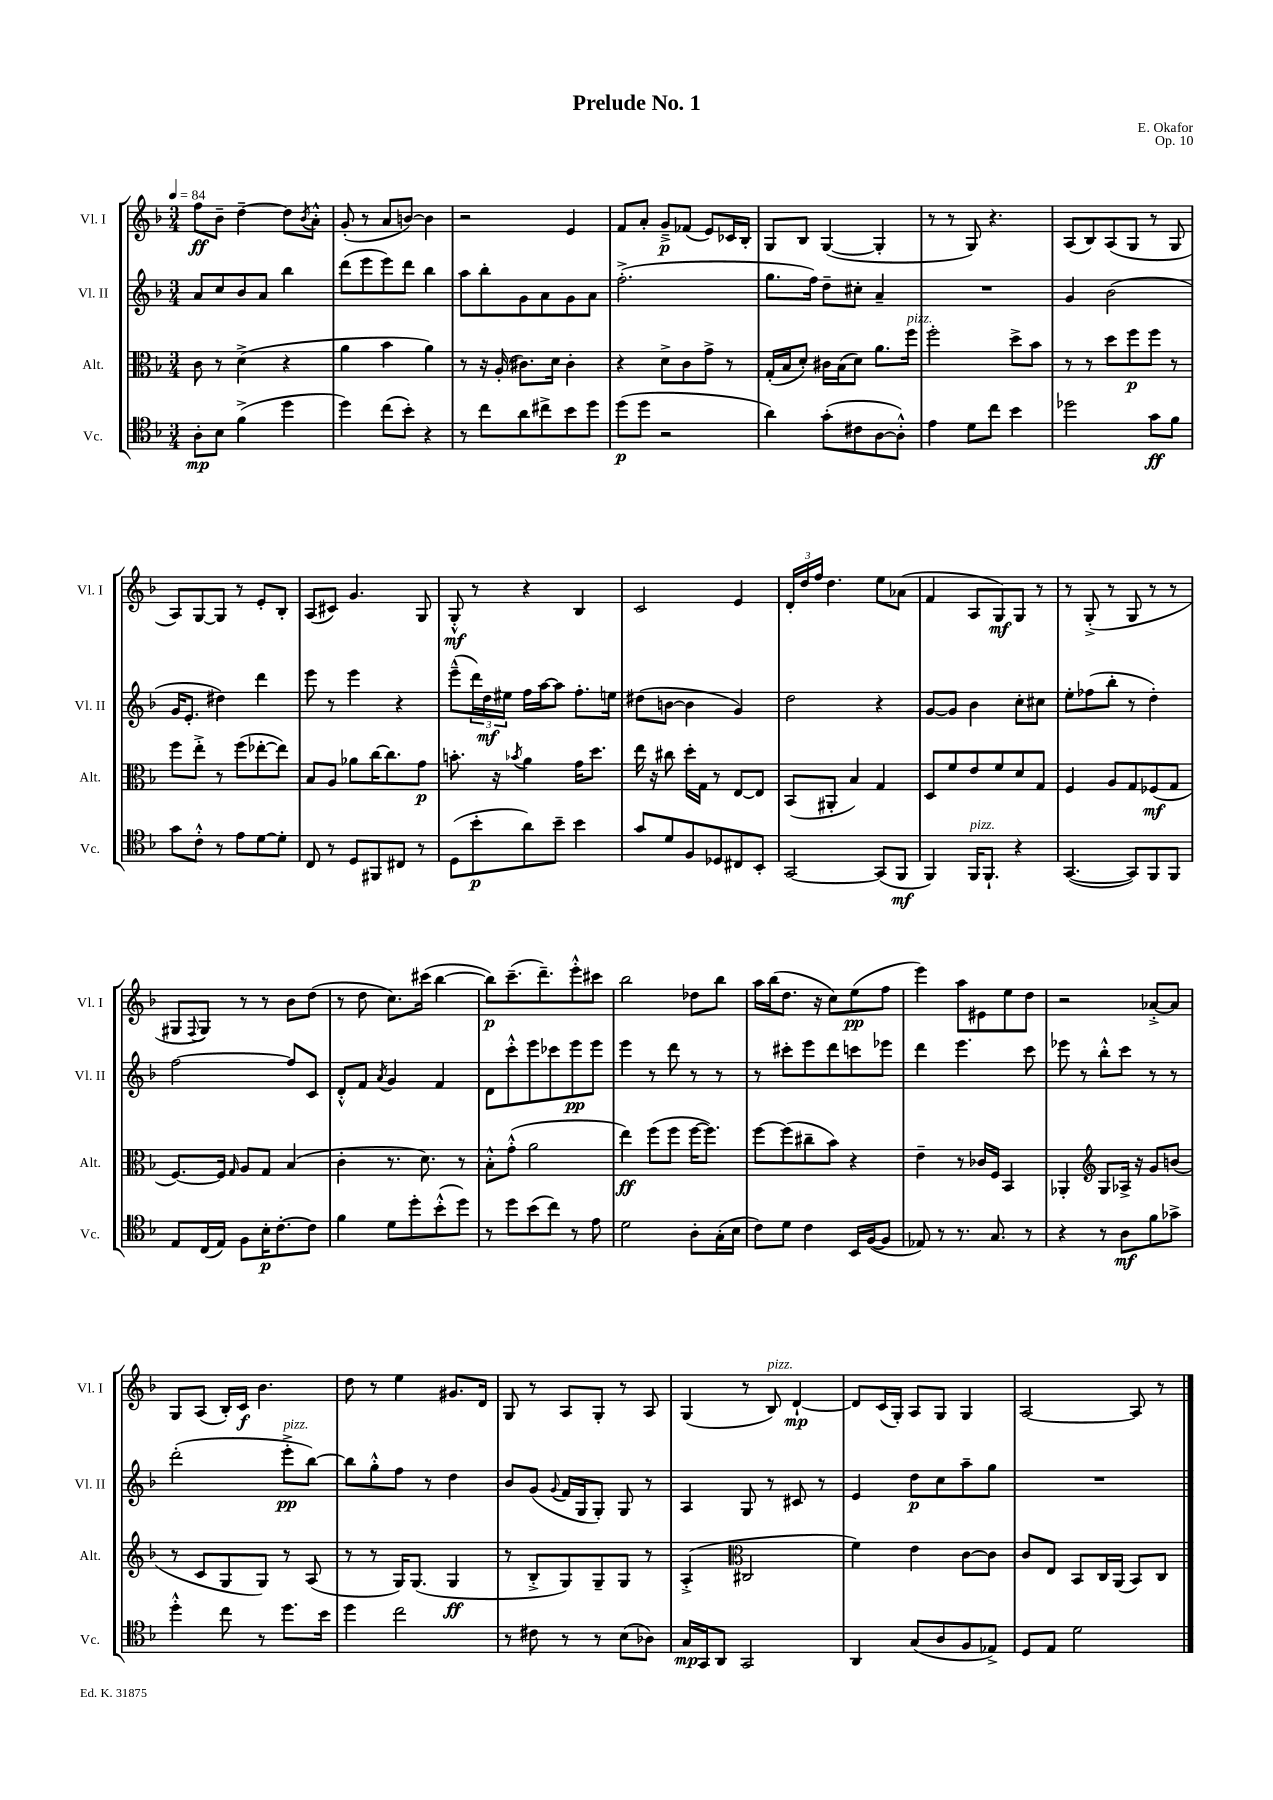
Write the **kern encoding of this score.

**kern	**kern	**kern	**kern
*staff4	*staff3	*staff2	*staff1
*clefC4	*clefC3	*clefG2	*clefG2
*k[b-]	*k[b-]	*k[b-]	*k[b-]
*M3/4	*M3/4	*M3/4	*M3/4
*MM84	*MM84	*MM84	*MM84
8A'	8c	8a	8ff
8B-	8r	8cc	8b-~
(4f^	(4d^	8b-	[4dd~
.	.	8a	.
4dd	4r	4bb-	8dd]
.	.	.	8qb-
.	.	.	8a'^^
=	=	=	=
4dd)	4a	(8ddd	(8g'
.	.	8eee	8r
(8cc	4b-	8eee)	8a
8b-')	.	8ddd	[8b)
4r	4a)	4bb-	4b]
=	=	=	=
8r	8r	8aa	2r
8cc	16r	8bb-'	.
.	(16A'	.	.
8a	8.c#)	8g	.
8cc#^	.	8a	.
.	16d	.	.
8b-	4c#'	8g	4e
8dd	.	8a	.
=	=	=	=
(8dd	4r	(2.ff'^	8f
8dd	.	.	8a'
2r	8d^	.	8g~^
.	8c	.	(8f-
.	8g^	.	8e)
.	8r	.	16c-
.	.	.	16B-'
=	=	=	=
4a)	(16G'	8.gg	8G
.	16B-	.	.
.	8d')	.	8B-
.	.	16ff)	.
(8g'	16c#	8dd~	([4G
.	(16B-	.	.
8c#	8d)	8cc#'	.
[8A	8.a	4a~	4G']
8A'^^])	.	.	.
.	16ff	.	.
=	=	=	=
4e	2ff'	2.r	8r
.	.	.	8r
8d	.	.	8G)
8cc	.	.	4.r
4b-	8dd^	.	.
.	8b-	.	.
=	=	=	=
2dd-	8r	4g	(8A
.	8r	.	8B-)
.	8dd	(2b-	(8A
.	8ff	.	8G
8g	8ff	.	8r
8f	8r	.	8G
=	=	=	=
8g	8ff	16g	8A)
.	.	8.e'	.
8c'^^	8ee'^	.	[8G
8r	8r	4dd#)	8G]
8e	(8ff	.	8r
[8d	[8ee-'	4ddd	8e'
8d']	8ee-])	.	8B-'
=	=	=	=
8C	8B-	8eee	(8A
8r	8A	8r	8c#)
8D	8a-	4eee	4.g
8FF#	[16cc	.	.
.	8.cc]	.	.
8C#	.	4r	.
8r	8g	.	8G
=	=	=	=
(8D	8.b'	(8eee~^^	8G'^^
8b-'	.	24ddd)	8r
.	.	24dd	.
.	16r	.	.
.	.	24ee#	.
.	8qb-	.	.
8a)	4a	16ff	4r
.	.	[16aa	.
8b-~	.	8aa]	.
4b-	16g	8.ff'	4B-
.	8.dd	.	.
.	.	16ee	.
=	=	=	=
8g	16ee	(8dd#	2c
.	16r	.	.
8d	8cc#	[8b	.
8F	16dd'	4b]	.
.	16G	.	.
8D-	8r	.	.
8C#	[8E	4g)	4e
8BB-'	8E]	.	.
=	=	=	=
[2GG	(8BB-	2dd	24d'
.	.	.	24dd
.	.	.	24ff
.	8AA#'	.	4.dd
.	4B-)	.	.
(8GG]	4G	4r	8ee
8FF	.	.	(8a-
=	=	=	=
4FF)	8D	[8g	4f
.	8f	8g]	.
16FF	8e	4b-	8A
8.FF`	.	.	.
.	8f	.	8G)
4r	8d	8cc'	8G
.	8G	8cc#	8r
=	=	=	=
([4.GG	4F	8ee'	8r
.	.	(8ff-	(8G'^
.	8A	8bb-'	8r
8GG])	8G	8r	8G
8FF	(8F-	4dd')	8r
8FF	8G	.	8r
=	=	=	=
8E	[8.F)	[2ff	8G#
.	.	.	8qqF
(16C	.	.	8G#)
16E)	16F]	.	.
.	16qqG	.	.
8F	8A	.	8r
16B-'	8G	.	8r
[8.c'	.	.	.
.	(4B-	8ff]	8b-
8c]	.	8c	(8dd
=	=	=	=
4f	4c'	8d'^^	8r
.	.	8f	8dd
.	.	8qa	.
8d	8.r	4g	8.cc)
8dd'	.	.	.
.	8.d)	.	(16ccc#
(8b-'^^	.	4f	[4bb-
8dd)	8r	.	.
=	=	=	=
8r	8B-'^^	8d	8bb-])
8dd	(8g'^^	8ccc'^^	(8.ccc~
(8b-	2a	8eee	.
.	.	.	8.ddd~)
8cc)	.	8ccc-	.
8r	.	8eee	8eee'^^
8e	.	8eee	8ccc#
=	=	=	=
2d	4ee)	4eee	2bb-
.	(8ff	8r	.
.	8ff	8ddd	.
8A'	[16ff	8r	8dd-
.	8.ff])	.	.
(16G'	.	8r	8bb-
16B-	.	.	.
=	=	=	=
8c)	[8ff	8r	16aa
.	.	.	(16bb-
8d	(8ff]	8ccc#'	8.dd
4c	8cc#~	8eee	.
.	.	.	16r
.	8b-)	8ddd	8cc)
16BB-	4r	8ccc	(8ee
([16F	.	.	.
8F]	.	8eee-	8ff
=	=	=	=
8E-)	4e~	4ddd	4eee)
8r	.	.	.
8.r	8r	4.eee	8aa
.	16c-	.	8e#
8.G	16F	.	.
.	4BB-	.	8ee
8r	.	8ccc	8dd
=	=	=	=
4r	4AA-'	8eee-	2r
.	.	8r	.
*	*clefG2	*	*
8r	8G	8bb-'^^	.
8A	16A-^	8ccc	.
.	16r	.	.
8f	8g	8r	[8a-'^
8g-^	(8b	8r	8a-]
=	=	=	=
4dd'^^	8r	(2ddd'	8G
.	8c	.	(8A
8cc	8G	.	16B-')
.	.	.	16c
8r	8G)	.	4.b-
8.dd	8r	8eee'^	.
.	(8A	[8bb-)	.
16b-	.	.	.
=	=	=	=
4dd	8r	8bb-]	8dd
.	8r	8gg'^^	8r
2cc	16G)	8ff	4ee
.	(8.G	.	.
.	.	8r	.
.	4G	4dd	8.g#
.	.	.	16d
=	=	=	=
8r	8r	8b-	8G
8c#	8B-'^	(8g	8r
.	.	8qqg	.
8r	8G)	16f	8A
.	.	16G	.
8r	8G~	8G')	8G'
(8B-	8G	8G	8r
8A-)	8r	8r	8A
=	=	=	=
16G	(4A'^	4A	(4G
16GG	.	.	.
8AA	.	.	.
*	*clefC3	*	*
2GG	2C#	8G	8r
.	.	8r	8B-)
.	.	8c#	[4d`
.	.	8r	.
=	=	=	=
4AA	4f)	4e	8d]
.	.	.	(16c
.	.	.	16G')
(8G	4e	8dd	8A
8A	.	8cc	8G
8F	[8c	8aa~	4G
8E-^)	8c]	8gg	.
=	=	=	=
8D	8c	2.r	[2A
8E	8E	.	.
2d	8BB-	.	.
.	16C	.	.
.	(16AA	.	.
.	8BB-)	.	8A]
.	8C	.	8r
==	==	==	==
*-	*-	*-	*-
